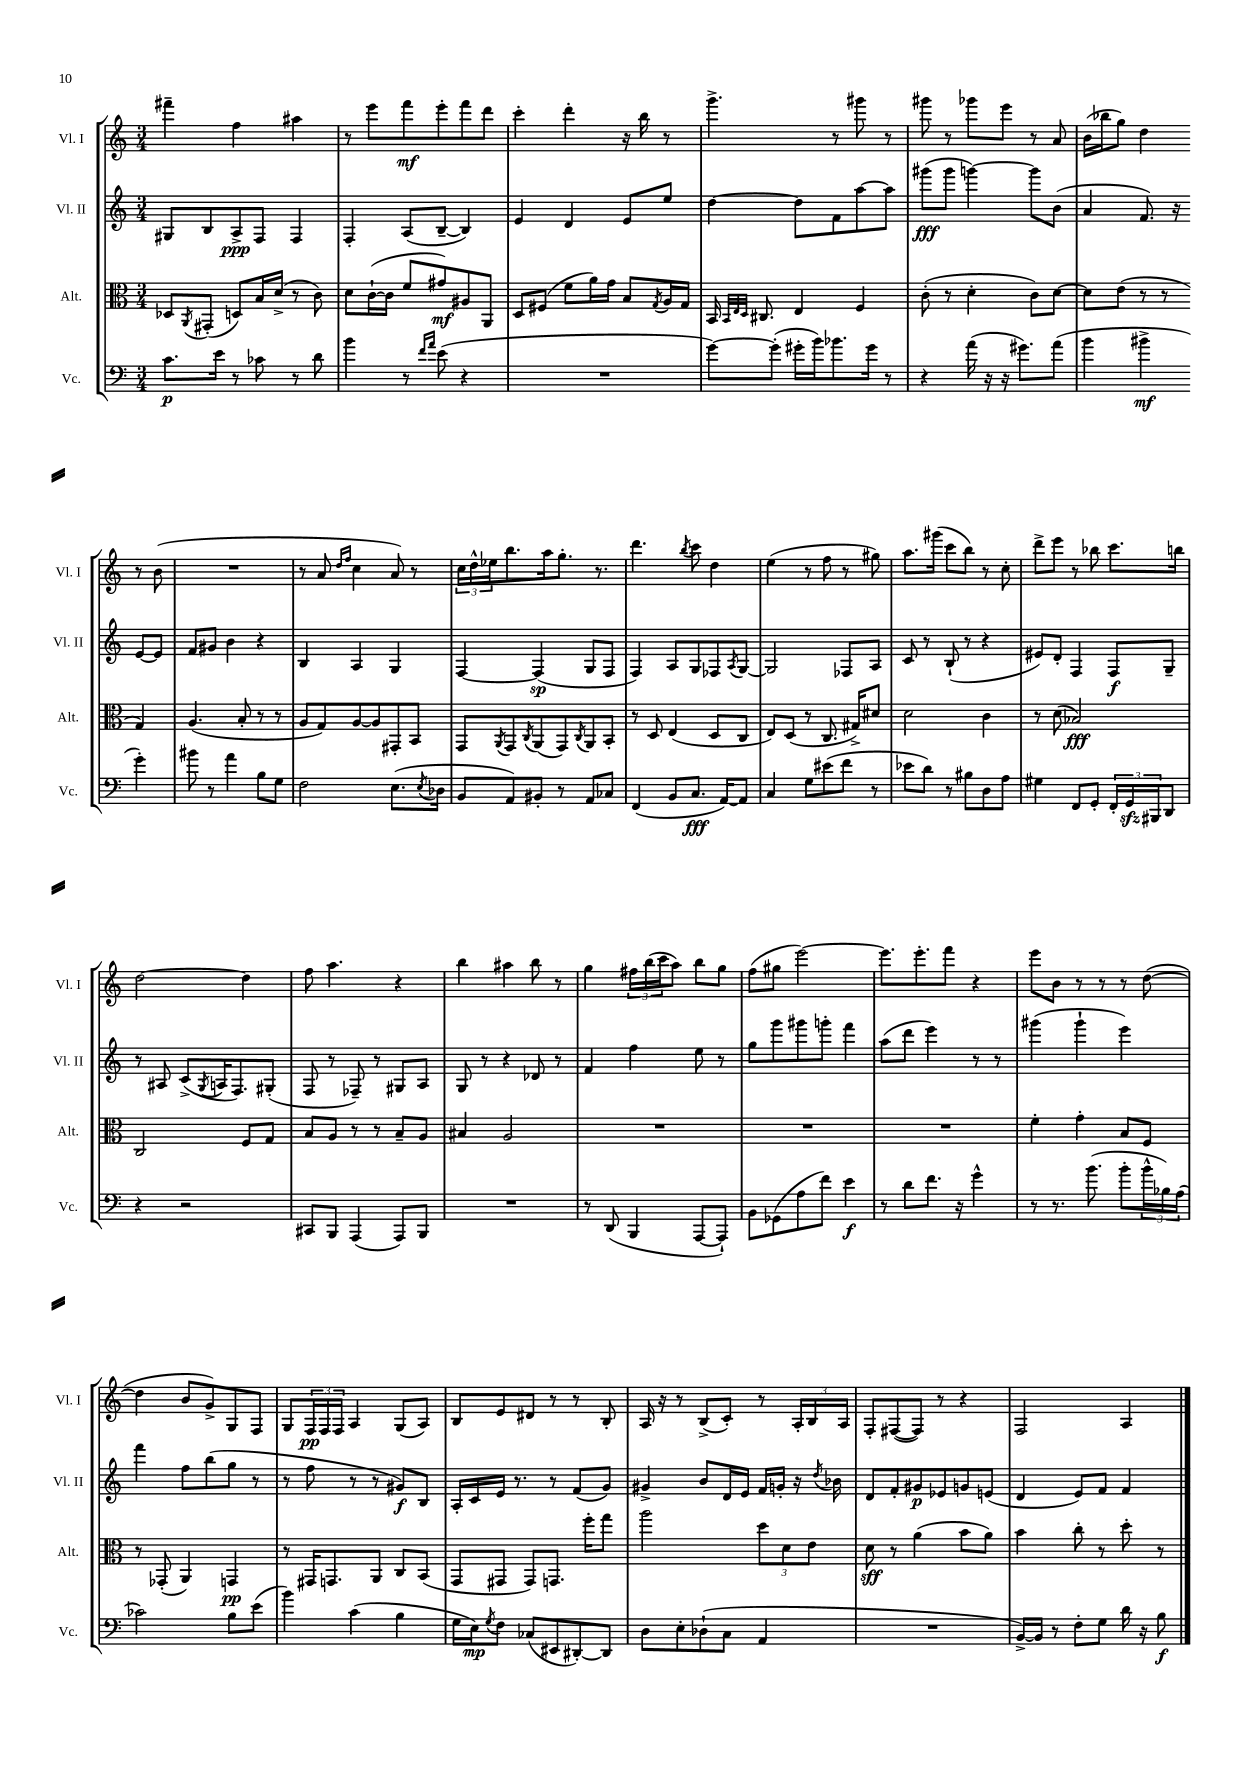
<<
\new StaffGroup <<
\new Staff = "s0" \with { instrumentName = "Vl. I" shortInstrumentName = "Vl. I" } {
    \clef treble \key c \major \numericTimeSignature \time 3/4
    fis'''4-- f''4 ais''4 |
    r8 e'''8 f'''8\mf e'''8-. f'''8 d'''8 |
    c'''4-. d'''4-. r16 b''16 r8 |
    g'''4.-> r8 gis'''8 r8 |
    gis'''8 r8 ges'''8 e'''8 r8 a'8 |
    b'16( bes''16 g''8) d''4 r8 b'8( |
    R2. |
    r8 a'8 \grace { d''16 f''16 } c''4 a'8) r8 |
    \tuplet 3/2 { c''16 d''16-^ ees''16 } b''8. a''16 g''8.-. r8. |
    d'''4. \acciaccatura { b''8 } c'''8 d''4 |
    e''4( r8 f''8 r8 gis''8) |
    a''8. gis'''16( c'''8 b''8) r8 c''8-. |
    d'''8-> e'''8 r8 bes''8 c'''8. b''16 |
    d''2~ d''4 |
    f''8 a''4. r4 |
    b''4 ais''4 b''8 r8 |
    g''4 \tuplet 3/2 { fis''16 b''16( c'''16 } a''8) b''8 g''8 |
    f''8( gis''8 e'''2~) |
    e'''8. e'''8.-. f'''8 r4 |
    e'''8 b'8 r8 r8 r8 d''8~( |
    d''4 b'8 g'8->) g8 f8 |
    g8 \tuplet 3/2 { f16\pp f16 f16 } a4 g8( a8) |
    b8 e'8 dis'8 r8 r8 b8-. |
    a16 r16 r8 b8->( c'8-.) r8 \tuplet 3/2 { a16-. b16 a16 } |
    f8-. fis8~( fis8) r8 r4 |
    f2 a4 \bar "|." |
}
\new Staff = "s1" \with { instrumentName = "Vl. II" shortInstrumentName = "Vl. II" } {
    \clef treble \key c \major \numericTimeSignature \time 3/4
    gis8 b8 a8->\ppp f8 f4 |
    f4-. a8( b8~-- b4) |
    e'4 d'4 e'8 e''8 |
    d''4~ d''8 f'8 a''8~ a''8 |
    gis'''8\fff( gis'''8 g'''4~) g'''8 b'8( |
    a'4 f'8.) r16 e'8~ e'8 |
    f'8 gis'8 b'4 r4 |
    b4 a4 g4 |
    f4~ f4\sp( g8 f8 |
    f4) a8 g8 fes8 \acciaccatura { a8 } g8~ |
    g2 fes8 a8 |
    c'8 r8 b8-!( r8 r4 |
    eis'8) d'8-. f4 f8\f g8-- |
    r8 ais8 c'8->( \acciaccatura { g8 } a16 f8.) gis8-.( |
    f8 r8 fes8--) r8 gis8 a8 |
    g8 r8 r4 des'8 r8 |
    f'4 f''4 e''8 r8 |
    g''8 g'''8 gis'''8 g'''8-. f'''4 |
    a''8( d'''8 e'''4) r8 r8 |
    gis'''4( gis'''4-! e'''4) |
    f'''4 f''8 b''8( g''8 r8 |
    r8 f''8 r8 r8 gis'8\f) b8 |
    a16-. c'16 e'16 r8. r8 f'8( g'8) |
    gis'4-> b'8 d'16 e'16 f'16 g'16-. r16 \acciaccatura { d''8 } bes'16 |
    d'8 f'8-. gis'8\p ees'8 g'8 e'8( |
    d'4 e'8) f'8 f'4 \bar "|." |
}
\new Staff = "s2" \with { instrumentName = "Alt." shortInstrumentName = "Alt." } {
    \clef alto \key c \major \numericTimeSignature \time 3/4
    des8 \acciaccatura { a,8 } gis,8-.( d8) b16 d'16->( r8 c'8) |
    d'8 c'16~-!( c'16 f'8 gis'8\mf) ais8 a,8 |
    d8 fis8( f'8 a'16) g'16 b8 \acciaccatura { g8 } a16 g16 |
    b,16 \grace { b,32 e32 d32 } cis8. e4 f4 |
    c'8-.( r8 d'4-. c'8) d'8~ |
    d'8 e'8( r8 r8 g4) |
    a4.( b8-. r8 r8 |
    a8 g8) a8~ a8 gis,8-. b,8 |
    g,8 \acciaccatura { a,8 } g,8 \acciaccatura { c8 } a,8( g,8) \acciaccatura { c8 } a,8 b,8-. |
    r8 d8 e4( d8 c8 |
    e8) d8( r8 c8. gis16->) dis'8 |
    d'2 c'4 |
    r8 d'8( bes2\fff) |
    c2 f8 g8 |
    b8 a8 r8 r8 b8-- a8 |
    bis4 a2 |
    R2. |
    R2. |
    R2. |
    f'4-. g'4-. b8 f8 |
    r8 ges,8-.( a,4) g,4\pp |
    r8 gis,16 g,8. a,8 c8 b,8( |
    g,8 gis,8 gis,8) g,8. f''16-. g''8 |
    a''2 \tuplet 3/2 { d''8 d'8 e'8 } |
    d'8\sff r8 a'4( b'8 a'8) |
    b'4 c''8-. r8 d''8-. r8 \bar "|." |
}
\new Staff = "s3" \with { instrumentName = "Vc." shortInstrumentName = "Vc." } {
    \clef bass \key c \major \numericTimeSignature \time 3/4
    c'8.\p e'16 r8 ces'8 r8 d'8 |
    b'4 r8 \grace { f'16 a'16 } e'8( r4 |
    R2. |
    g'8~) g'8-.( gis'16-. b'16) bes'8. gis'16 r8 |
    r4 a'16( r16 r16 gis'8.) a'8( |
    b'4 bis'4->\mf g'4-.) |
    bis'8 r8 a'4 b8 g8 |
    f2 e8.( \acciaccatura { e8 } des16 |
    b,8 a,8) bis,8-. r8 a,8 ces8 |
    f,4( b,8 c8.\fff a,16~) a,8 |
    c4 g8 eis'8( f'8 r8 |
    ees'8 d'8) r8 bis8 d8 a8 |
    gis4 f,8 g,8-. \tuplet 3/2 { f,16-. g,16\sfz bis,,16 } d,8 |
    r4 r2 |
    cis,8 b,,8 a,,4( a,,8) b,,8 |
    R2. |
    r8 d,8( b,,4 a,,8~ a,,8-!) |
    b,8 ges,8( a8 f'8) e'4\f |
    r8 d'8 f'8. r16 g'4-^ |
    r8 r8. b'8.( b'8-. \tuplet 3/2 { b'16-^ bes16) a16( } |
    ces'2) b8 e'8( |
    b'4) c'4( b4 |
    g16 e16\mp) \acciaccatura { g8 } f8 ces8( eis,8 dis,8~-.) dis,8 |
    d8 e8-. des8-!( c8 a,4 |
    R2. |
    b,16~->) b,16 r8 f8-. g8 d'16 r16 b8\f \bar "|." |
}
>>
>>
\layout { \context { \Score \remove "Bar_number_engraver" } }
